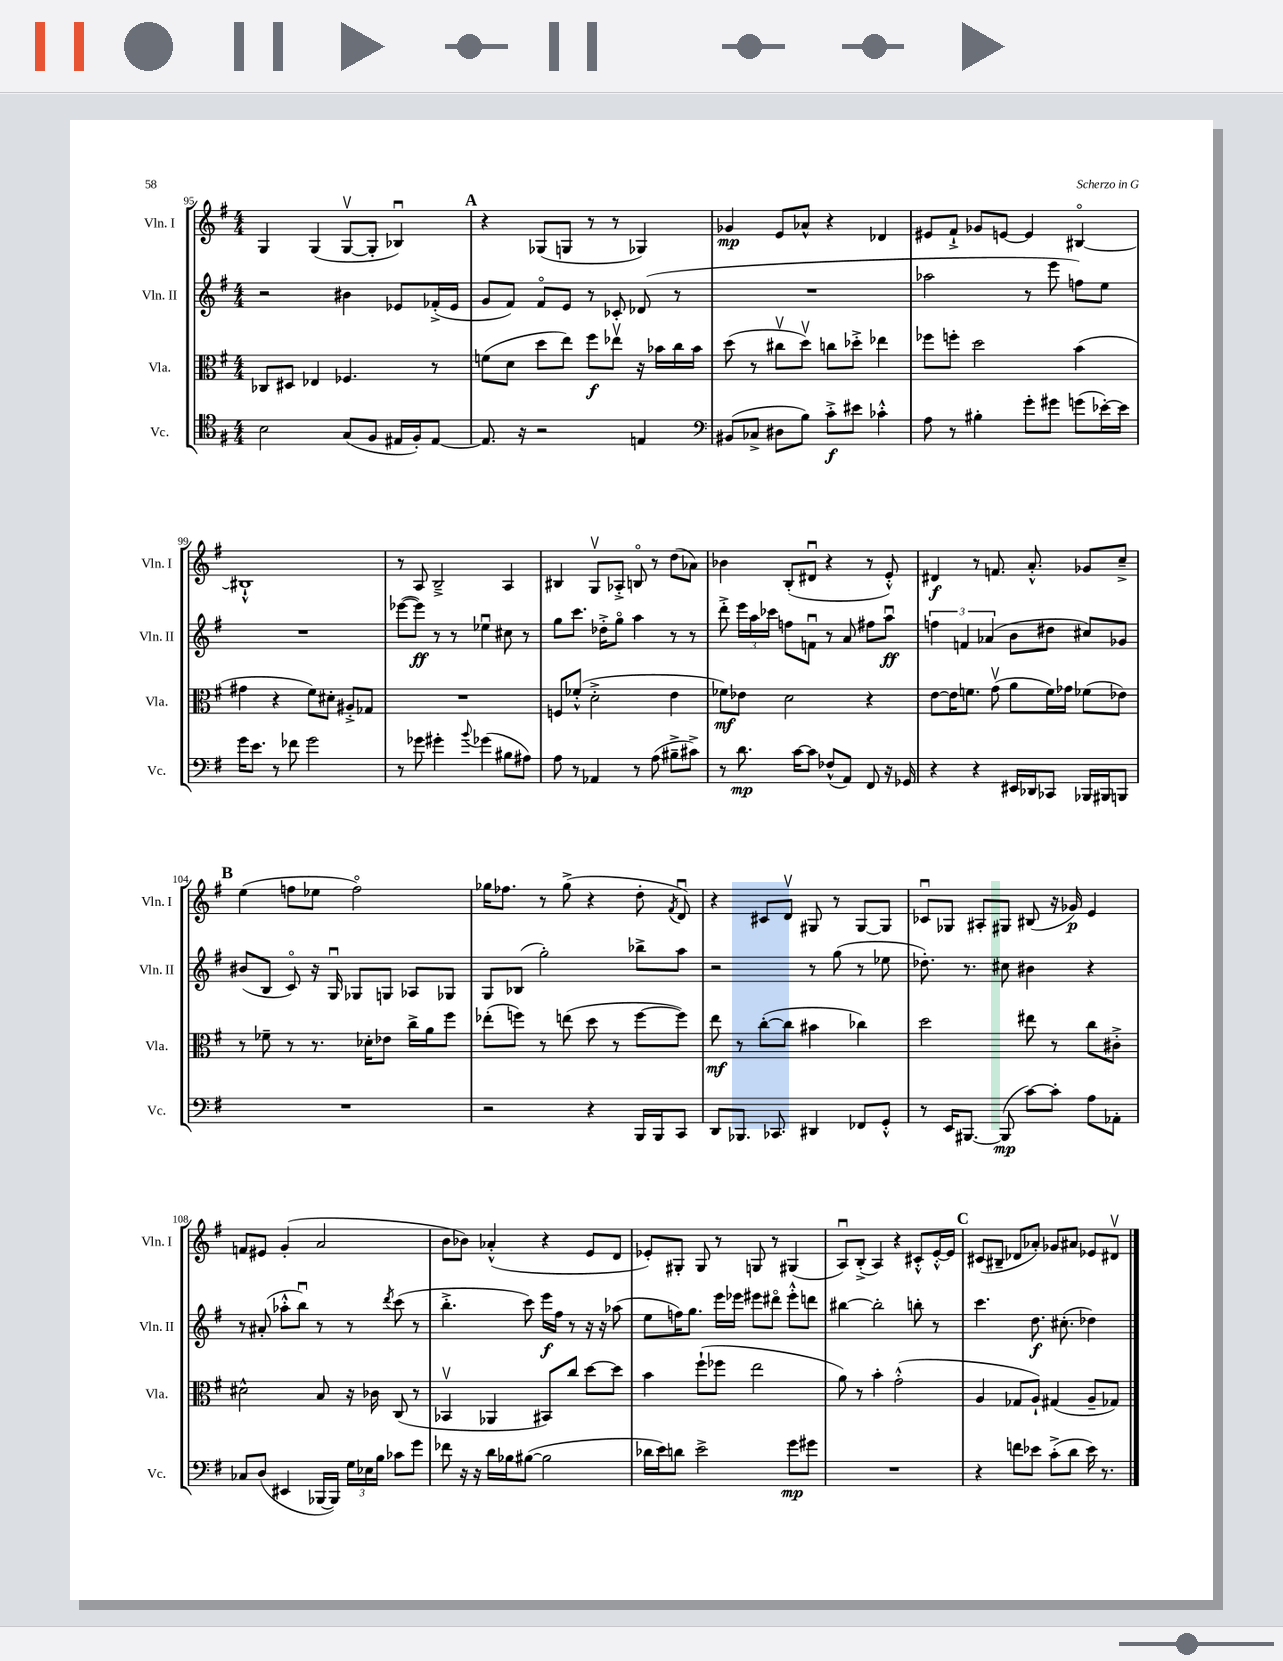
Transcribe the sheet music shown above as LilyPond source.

<<
\new StaffGroup <<
\new Staff = "s0" \with { instrumentName = "Vln. I" shortInstrumentName = "Vln. I" } {
    \clef treble \key g \major \numericTimeSignature \time 4/4
    \autoBeamOff g4 g4( g8[~\upbow g8]-. bes4\downbow) |
    \mark \markup { \bold "A" } r4 ges8[( g8] r8 r8 ges4) |
    ges'4\mp e'8[ aes'8]-^ r4 des'4 |
    eis'8[ fis'8]-!-> ges'8[ e'8]~ e'4 bis4~\flageolet |
    bis1-!-^ |
    r8 a8 b2---> a4 |
    bis4 g8[\upbow aes8]-.-> b8\flageolet r8 d''8[( aes'8]) |
    bes'4 b8[-.( dis'8]\downbow r4 r8 e'8-.-^) |
    dis'4\f r8 f'8. a'8.-.-^ ges'8[ c''8]---> |
    \mark \markup { \bold "B" } e''4( f''8[ ees''8] f''2\flageolet) |
    ges''16[ fes''8.] r8 ges''8->( r4 d''8-. \acciaccatura { fis'8 } d'8\downbow) |
    r4 cis'8[ d'8]\upbow gis8 r8 gis8[~ gis8] |
    ces'8[\downbow ges8] ais8[-. gis8] bis8( r16 ges'16\p) e'4 |
    f'8[ eis'8] g'4-.( a'2 |
    b'8[ bes'8]) aes'4-.-^( r4 e'8[ d'8] |
    ees'8[-.) gis8]-. gis8 r8 g8 r8 gis4( |
    a8[\downbow) b8]-.->( a4) r4 cis'8[-.-^ e'16~-.-^ e'16] |
    \mark \markup { \bold "C" } cis'8[( bis8]-- des'8[ aes'8]-.) ges'8[ ais'8] ees'8[ dis'8]\upbow \bar "|." |
}
\new Staff = "s1" \with { instrumentName = "Vln. II" shortInstrumentName = "Vln. II" } {
    \clef treble \key g \major \numericTimeSignature \time 4/4
    \autoBeamOff r2 bis'4 ees'8[ fes'16-.->( ees'16] |
    \mark \markup { \bold "A" } g'8[ fis'8]) fis'8[\flageolet e'8] r8 ces'8-. des'8( r8 |
    R1 |
    aes''2 r8 e'''8 f''8[) e''8] |
    R1 |
    ees'''8[~( ees'''8]\ff) r8 r8 ees''4\downbow cis''8 r8 |
    g''8[ c'''8.] des''16[-.-> g''8]\flageolet a''4 r8 r8 |
    d'''8-.-> \tuplet 3/2 { e'''16[ a''16 ces'''16] } f''8[ f'8]\downbow r8 a'8 fis''8[ a''8]\downbow\ff |
    \tuplet 3/2 { f''4 f'4 aes'4( } b'8[ dis''8] cis''8[) ges'8] |
    \mark \markup { \bold "B" } bis'8[( b8] c'8\flageolet) r16 g16\downbow ges8[ g8] aes8[ ges8] |
    g8[ bes8]( g''2-.) bes''8[-> a''8] |
    r2 r8 g''8( r8 ees''8 |
    des''8.-.) r8. cis''8 bis'4 r4 |
    r8 ais'8-.( aes''8[-.-^ b''8]\downbow) r8 r8 \acciaccatura { d'''8 } c'''8( r8 |
    b''4.-.-> c'''8) e'''16[\f fis''16] r8 r16 r16 aes''8( |
    e''8[ f''16) g''8.] e'''16[ ees'''16] eis'''8[ dis'''8]\flageolet eis'''8[-.-^ d'''8] |
    bis''4~ bis''2-. b''8-. r8 |
    \mark \markup { \bold "C" } c'''4. d''8.\f cis''8.-.( des''4) \bar "|." |
}
\new Staff = "s2" \with { instrumentName = "Vla." shortInstrumentName = "Vla." } {
    \clef alto \key g \major \numericTimeSignature \time 4/4
    \autoBeamOff ces8[ dis8] ees4 fes4. r8 |
    \mark \markup { \bold "A" } f'8[( d'8] d''8[ e''8]) fis''8[\f ees''8]\upbow r16 bes'16[ c''16 bes'16] |
    d''8( r8 cis''8[\upbow d''8]\upbow) c''8[ des''8]-.-> ees''4 |
    fes''8[ f''8]-. d''2 b'4( |
    gis'4 r4 fis'8[) dis'8]-. ais8[-.-> ges8] |
    R1 |
    f8[ fes'8]-.-^( d'2-.-> e'4 |
    fes'8[\mf) ees'8] d'2 r4 |
    e'8[~ e'16 f'8.] g'8\upbow( a'8[ f'16) ges'16] fes'8[( ees'8]) |
    \mark \markup { \bold "B" } r8 fes'8-- r8 r8. des'16[-. ees'8] c''16[-> a'16 fis''8] |
    ees''8[-.( f''8]) r8 e''8( d''8 r8 f''8[~ f''8]) |
    e''8\mf r8 c''8[~-.( c''8] bis'4 ces''4) |
    d''2 eis''8 r8 c''8[ cis'8]-.-> |
    dis'2-^ b8 r16 ces'16 c8( r8 |
    bes,4\upbow aes,4 bis,8[) c''8] d''8[~ d''8] |
    b'4 fis''8[-!( fes''8] e''2 |
    a'8) r8 b'4-. g'2-.-^( |
    \mark \markup { \bold "C" } a4 ges8[ a8]-!) gis4( a8[-- ges8]) \bar "|." |
}
\new Staff = "s3" \with { instrumentName = "Vc." shortInstrumentName = "Vc." } {
    \clef tenor \key g \major \numericTimeSignature \time 4/4
    \autoBeamOff b2 g8[( fis8] eis16[ fis16-.) eis8]~ |
    \mark \markup { \bold "A" } eis8. r16 r2 e4 |
    \clef bass bis,8[( ces8]-> dis8[ b8]) c'8[-.->\f eis'8] ces'4-.-^ |
    a8 r8 bis4-. g'8[-. gis'8] g'8[( ees'16~-.) ees'16] |
    g'16[ e'8.] r8 fes'8 g'2 |
    r8 ges'8 gis'4-. \appoggiatura { b'8 } ges'4( bis8[ ais8]) |
    a8 r8 aes,4 r8 a8( bis8[---> cis'8]->) |
    r8 d'8.\mp c'16[~ c'8] fes8[-^( a,8]) fis,8 r16 ges,16 |
    r4 r4 eis,16[ des,16 ces,8] bes,,16[ bis,,16 b,,8] |
    \mark \markup { \bold "B" } R1 |
    r2 r4 b,,16[ b,,16 c,8] |
    d,8[ bes,,8.] ces,8. dis,4 fes,8[ g,8]-.-^ |
    r8 e,16[ bis,,8.]~ bis,,8\mp( c'8[~) c'8]-. a8[ aes,8]-. |
    ces8[ d8]( eis,4 bes,,16[~ bes,,16]) \tuplet 3/2 { g16[ ees16 b16] } ces'8[ g'8] |
    fes'8 r16 r16 d'16[ bes16 bis8]~( bis2 |
    des'16[ e'16) d'8] e'2-> g'8[\mp gis'8] |
    R1 |
    \mark \markup { \bold "C" } r4 f'8[ ees'8] c'8[-.->( d'8] ees'16) r8. \bar "|." |
}
>>
>>
\layout { \context { \Score currentBarNumber = #95 } }
